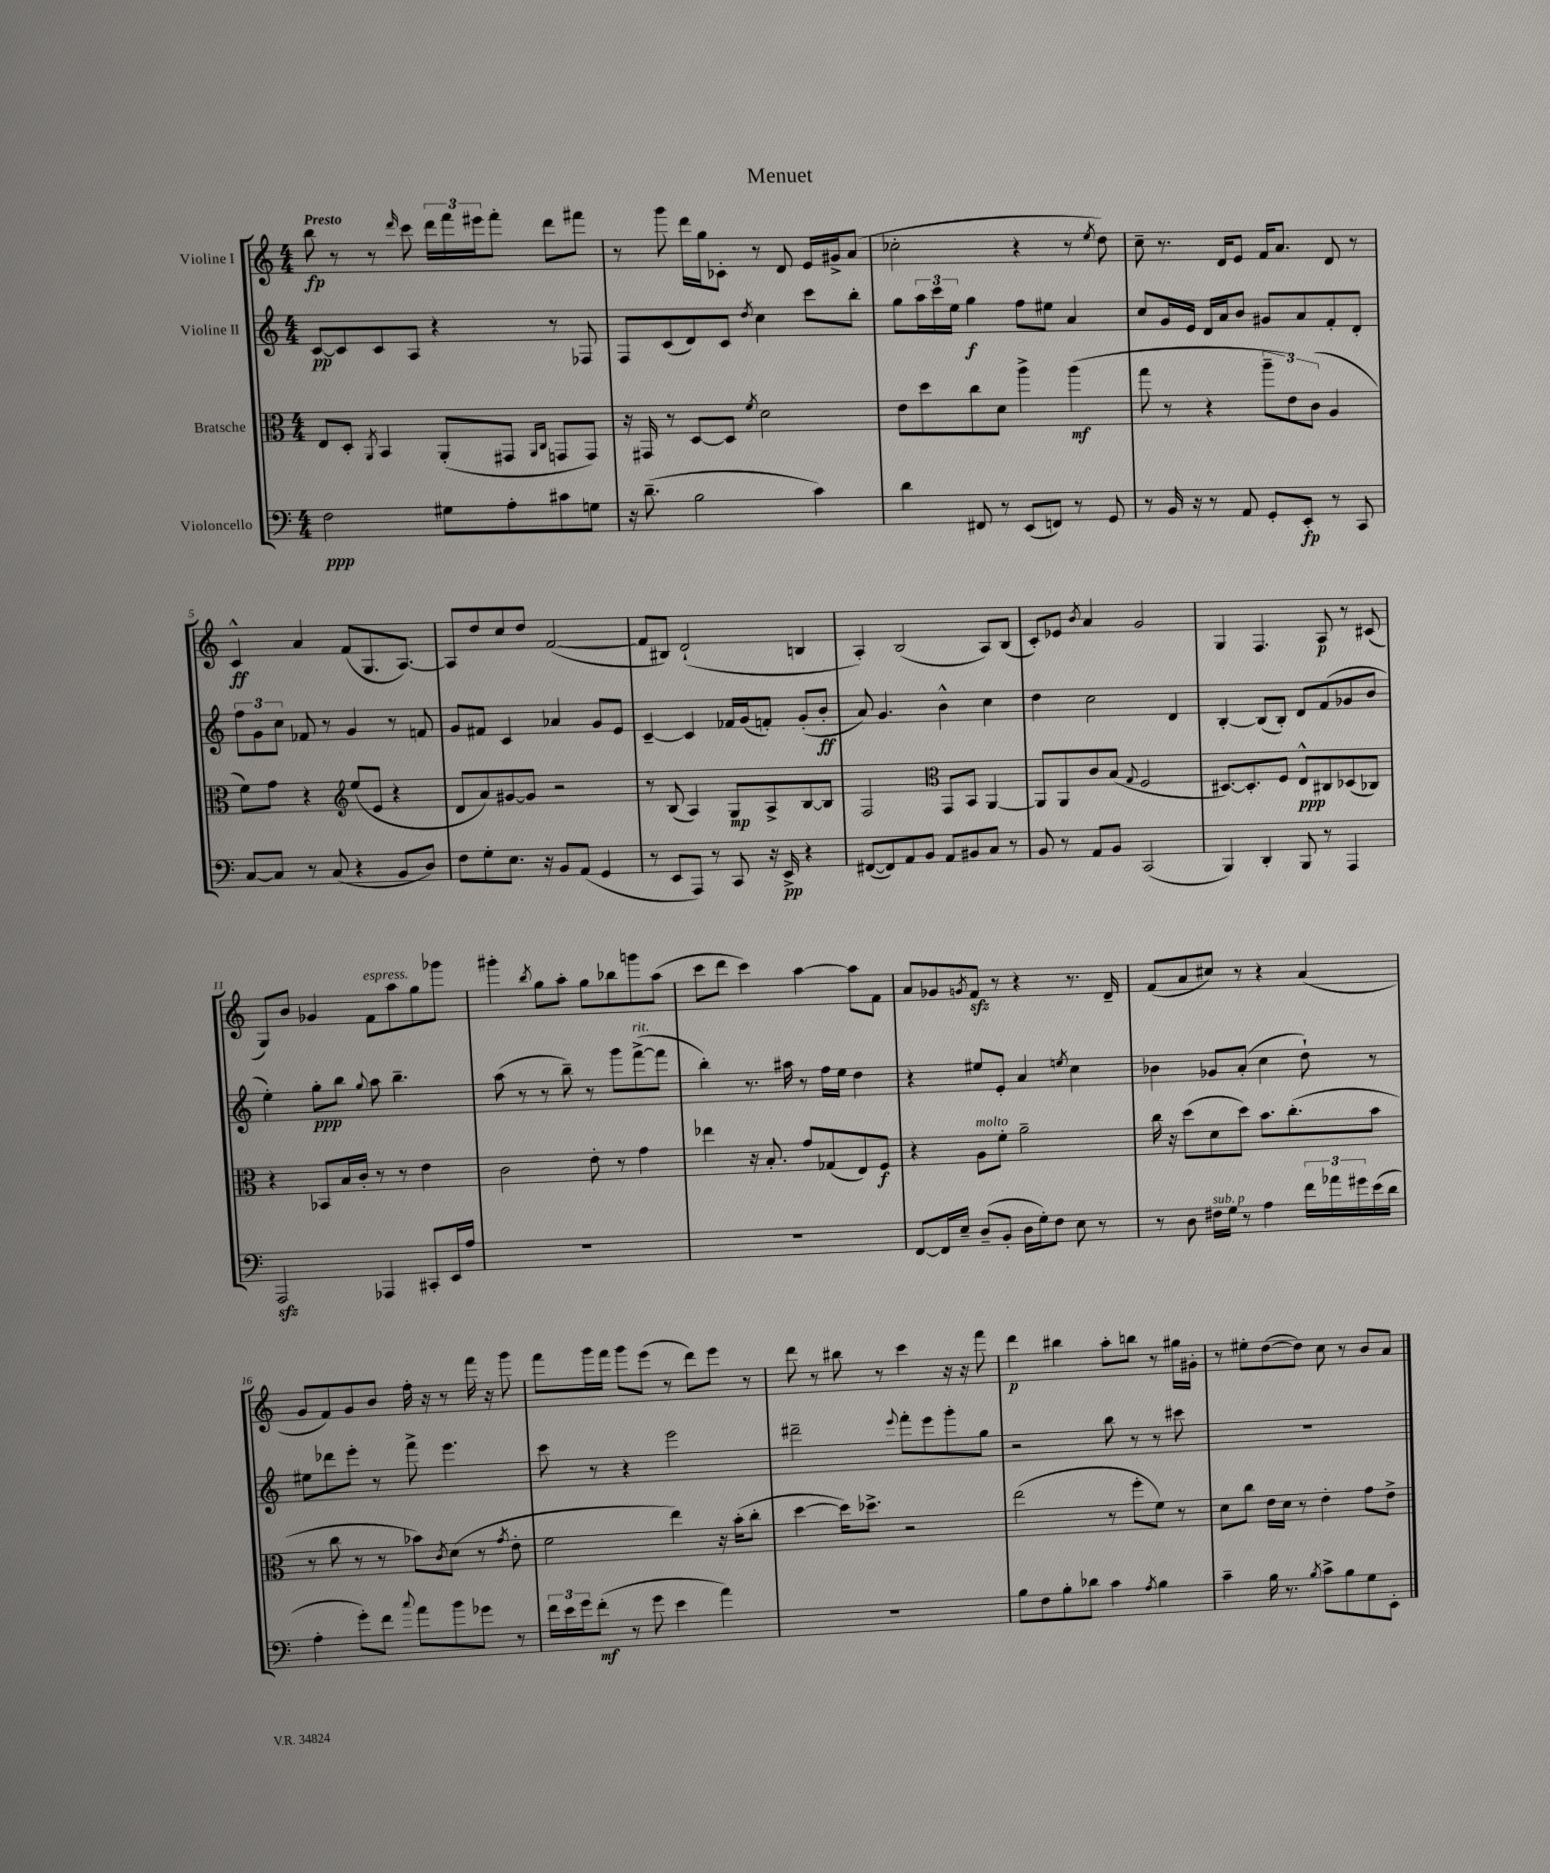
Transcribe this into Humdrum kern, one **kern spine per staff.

**kern	**kern	**kern	**kern
*staff4	*staff3	*staff2	*staff1
*clefF4	*clefC3	*clefG2	*clefG2
*k[]	*k[]	*k[]	*k[]
*M4/4	*M4/4	*M4/4	*M4/4
2F\	8E/L	[8c/L	8bb\
.	8D'/J	8c/]	8r
.	8qAA/	.	.
.	4BB/	8c/	8r
.	.	.	16qqddd/
.	.	8A/J	8ccc\
8G#\L	(8AA'/L	4r	24ddd\LL
.	.	.	24fff\
.	.	.	24eee#\J
8A'\	8GG#/J	.	8fff'\J
.	16qqAA/LL	.	.
.	16qqC/JJ	.	.
8c#\	8GG/L	8r	8ddd\L
8G\J	8GG/J)	8F-/	8fff#\J
=	=	=	=
16r	16r	8F/L	8r
(8.d~\	16GG#/	.	.
.	8r	(8c/	8ggg\
2B\	[8D/L	8d/)	16ddd\LL
.	.	.	16gg\J
.	8D/]J	8c/J	8c-'\J
.	8qf/	8qdd/	.
.	2d\	4cc\	8r
.	.	.	8d/
4c\)	.	8ccc\L	16e/LL
.	.	.	16g#^/J
.	.	8bb'\J	(8a/J
=	=	=	=
4d\	8e\L	8gg\L	2cc-'\
.	8dd\	24aa\L	.
.	.	24ccc\	.
.	.	24ee\JJ	.
8FF#/	8cc\	4gg\	.
8r	8d\J	.	.
(8EE/L	4aa^\	8ff\L	4r
8FF/J)	.	8ee#\J	.
8r	(4aa\	4a/	8r
.	.	.	8qee/
8GG/	.	.	8dd\)
=	=	=	=
8r	8gg\	8cc/L	8cc~\
16BB/	8r	16g/L	8.r
16r	.	16e/JJ	.
8r	4r	16d/LL	.
.	.	16a/J	16d/LK
8AA/	.	8b/J	8e/J
8GG'/L	12aa~\L	8g#/L	16f/LK
.	.	.	8.a/J
.	12e\)	.	.
8EE'/J	.	8a/	.
.	(12c\J	.	.
8r	4A/	8f'/	8d/
8CC/	.	8d'/J	8r
=	=	=	=
[8C/L	8f\L)	12ff\L	4c^^/
.	.	12g\	.
8C/]J	8g\J	.	.
.	.	12cc\J	.
8r	4r	8f-/	4a/
(8C/	.	8r	.
*	*clefG2	*	*
4r	(8ee/L	4g/	(8f/L
.	8e/J	.	8.G/
8BB/L	4r	8r	.
.	.	.	[8.A/J)
8D/J)	.	8f/	.
=	=	=	=
8F\L	8d/L	8g/L	8A/]L
8G'\	8a/)	8f#/J	8dd/
8.E\J	[8g#/	4c/	8cc/
.	8g#/]J	.	8dd/J
16r	.	.	.
8BB/L	2r	4a-/	([2f/
(8AA/J	.	.	.
4GG/	.	8g/L	.
.	.	8e/J	.
=	=	=	=
8r	8r	[4c~/	8f/]L
8EE/L	(8B/	.	8B#/J)
8AAA/J)	4A/)	4c/]	(2d`/
8r	.	.	.
8CC/	8G/L	16f-/LL	.
.	.	(16g/J	.
16r	8A^/	8f'/J)	.
16EE^/	.	.	.
4r	[8B/	(8g'/L	4B/
.	8B/]J	8b'/J	.
=	=	=	=
([8FF#/L	2F/	8a/)	4A'/)
8FF#/])	.	4.g/	.
8AA/	.	.	(2B/
8BB/J	.	.	.
*	*clefC3	*	*
8AA/L	8GG/L	4b^^\	.
8BB#/	8BB/J	.	.
8C/J	[4AA/	4cc\	8A/L)
8r	.	.	(8B/J
=	=	=	=
8BB/	8AA/]L	4dd\	8c'/L)
8r	8AA/	.	8e-/J
.	.	.	8qb/
8AA/L	8c/	2cc\	4a/
8BB/J	(8B/J	.	.
.	8qqG/	.	.
(2CC/	2F/	.	2g/
.	.	4d/	.
=	=	=	=
4BBB/)	[8.D#/L)	[4B'/	4G/
.	8.D#'/]	.	.
4DD'/	.	(8B/]L	4.F/
.	8F/J	8B'/J)	.
8BBB/	8E^^/L	8d/L	.
8r	8C#/	(8f/	8A/
4AAA/	(8D-/	8g-/	8r
.	8C-/J)	8b/J	(8c#/
=	=	=	=
2AAA/	4r	4ee'\)	8G/L)
.	.	.	8b/J
.	8BB-/L	8gg'\L	4g-/
.	16B/L	8bb\J	.
.	16c'/JJ	.	.
.	.	8qqgg/	.
4AAA-/	8r	8aa\	8f\L
.	8r	4.bb~\	8aa\
8CC#'/L	4e\	.	8gg\
16EE/L	.	.	8ggg-\J
16A/JJ	.	.	.
=	=	=	=
1r	2c\	(8aa\	4ggg#'\
.	.	8r	.
.	.	.	8qbb/
.	.	8r	8gg\L
.	.	8bb~\)	8aa'\J
.	8e'\	8r	8gg\L
.	8r	8ggg\L	8bb-\
.	4g\	([8fff^\	8ggg\
.	.	8fff\]J	(8aa\J
=	=	=	=
1r	4ee-\	4bb'\)	8ccc\L
.	.	.	8ddd\J
.	16r	8.r	4ccc\)
.	8.B'/	.	.
.	.	16aa#\	.
.	8g/L	8r	[4aa\
.	(8G-/	16ff\LL	.
.	.	16ee\JJ	.
.	8E/)	4dd\	8aa\]L
.	8F/J	.	8f\J
=	=	=	=
[8FF/L	4r	4r	8a/L
16FF/]L	.	.	8g-/
16E~/JJ	.	.	.
.	.	.	8qg/
(8D~/L	8A\L	8ee#/L	8f/J
8BB'/J	8f'\J	8e'/J	8r
16D\LL	2a~\	4a/	4r
16G'\J)	.	.	.
8F\J	.	.	.
.	.	8qee/	.
8E\	.	4cc\	8.r
8r	.	.	.
.	.	.	16d~/
=	=	=	=
8r	16cc\	4b-\	(8f/L
.	16r	.	.
8D\	(8dd\L	.	8a/
16F#\LL	8d\	8g-/L	8cc#/J)
16G\JJ	.	.	.
8r	8dd\J)	(8a'/J	8r
4A\	8.b\L	4cc\	4r
.	(8.cc'\	.	.
24f\LL	.	8dd`\)	(4a/
24a-\	.	.	.
24g#\	.	.	.
(16e\	8b\J	8r	.
16d\JJ	.	.	.
=	=	=	=
4A'\	8r	8ee#\L	8g/L
.	8cc\	8ddd-\	8f/)
8g'\L)	8r	8eee'\J	8g/
8f\J	8r	8r	8b/J
8qqcc/	.	.	.
8a\L	8b-\L)	8fff^\	16ff'\
.	.	.	16r
.	8qc/	.	.
8b\	(8d\J	4.eee\	8r
8g-\J	8r	.	16fff\
.	.	.	16r
.	8qg/	.	.
8r	8e'\	.	8ggg\
=	=	=	=
24f\LL	2f\	8ccc\	8fff\L
24e\	.	.	.
24g\J	.	.	.
(8f'\J	.	8r	16ggg\L
.	.	.	16fff\JJ
8r	.	4r	8ggg\L
8g\	.	.	(8eee\J
4e\	4ee\)	2eee\	8r
.	.	.	8ddd\L)
4a\)	16r	.	8eee\J
.	(16b'\LK	.	.
.	8cc'\J	.	8r
=	=	=	=
1r	[4dd\	2ddd#~\	8ddd\
.	.	.	8r
.	16dd\]LK)	.	8bb#\
.	8.dd-^\J	.	.
.	.	.	8r
.	.	8qqeee/	.
.	2r	8fff'\L	4ccc\
.	.	8eee\	.
.	.	8ggg'\	16r
.	.	.	16r
.	.	8gg\J	8fff\
=	=	=	=
8B\L	(2ee\	2r	4ddd\
8F\	.	.	.
8B'\	.	.	4bb#\
8d-\J	.	.	.
4c\	8r	8bb\	8aa'\L
.	8ff'\L	8r	8bb\J
8qA/	.	.	.
4B\	8f\J)	8r	8r
.	8r	8ccc#\	16gg#\LL
.	.	.	16g#'\JJ
=	=	=	=
4c~\	8d\L	1r	8r
.	8cc\J	.	8ee#'\L
16B\	16e\LL	.	([8dd\
8.r	16d\JJ	.	.
.	8r	.	8dd\]J)
8qB/	.	.	.
8c^\L	4e'\	.	8cc\
8B\	.	.	8r
8G\	8g\L	.	8b/L
8EE'\J	8e^\J	.	8a/J
==	==	==	==
*-	*-	*-	*-
